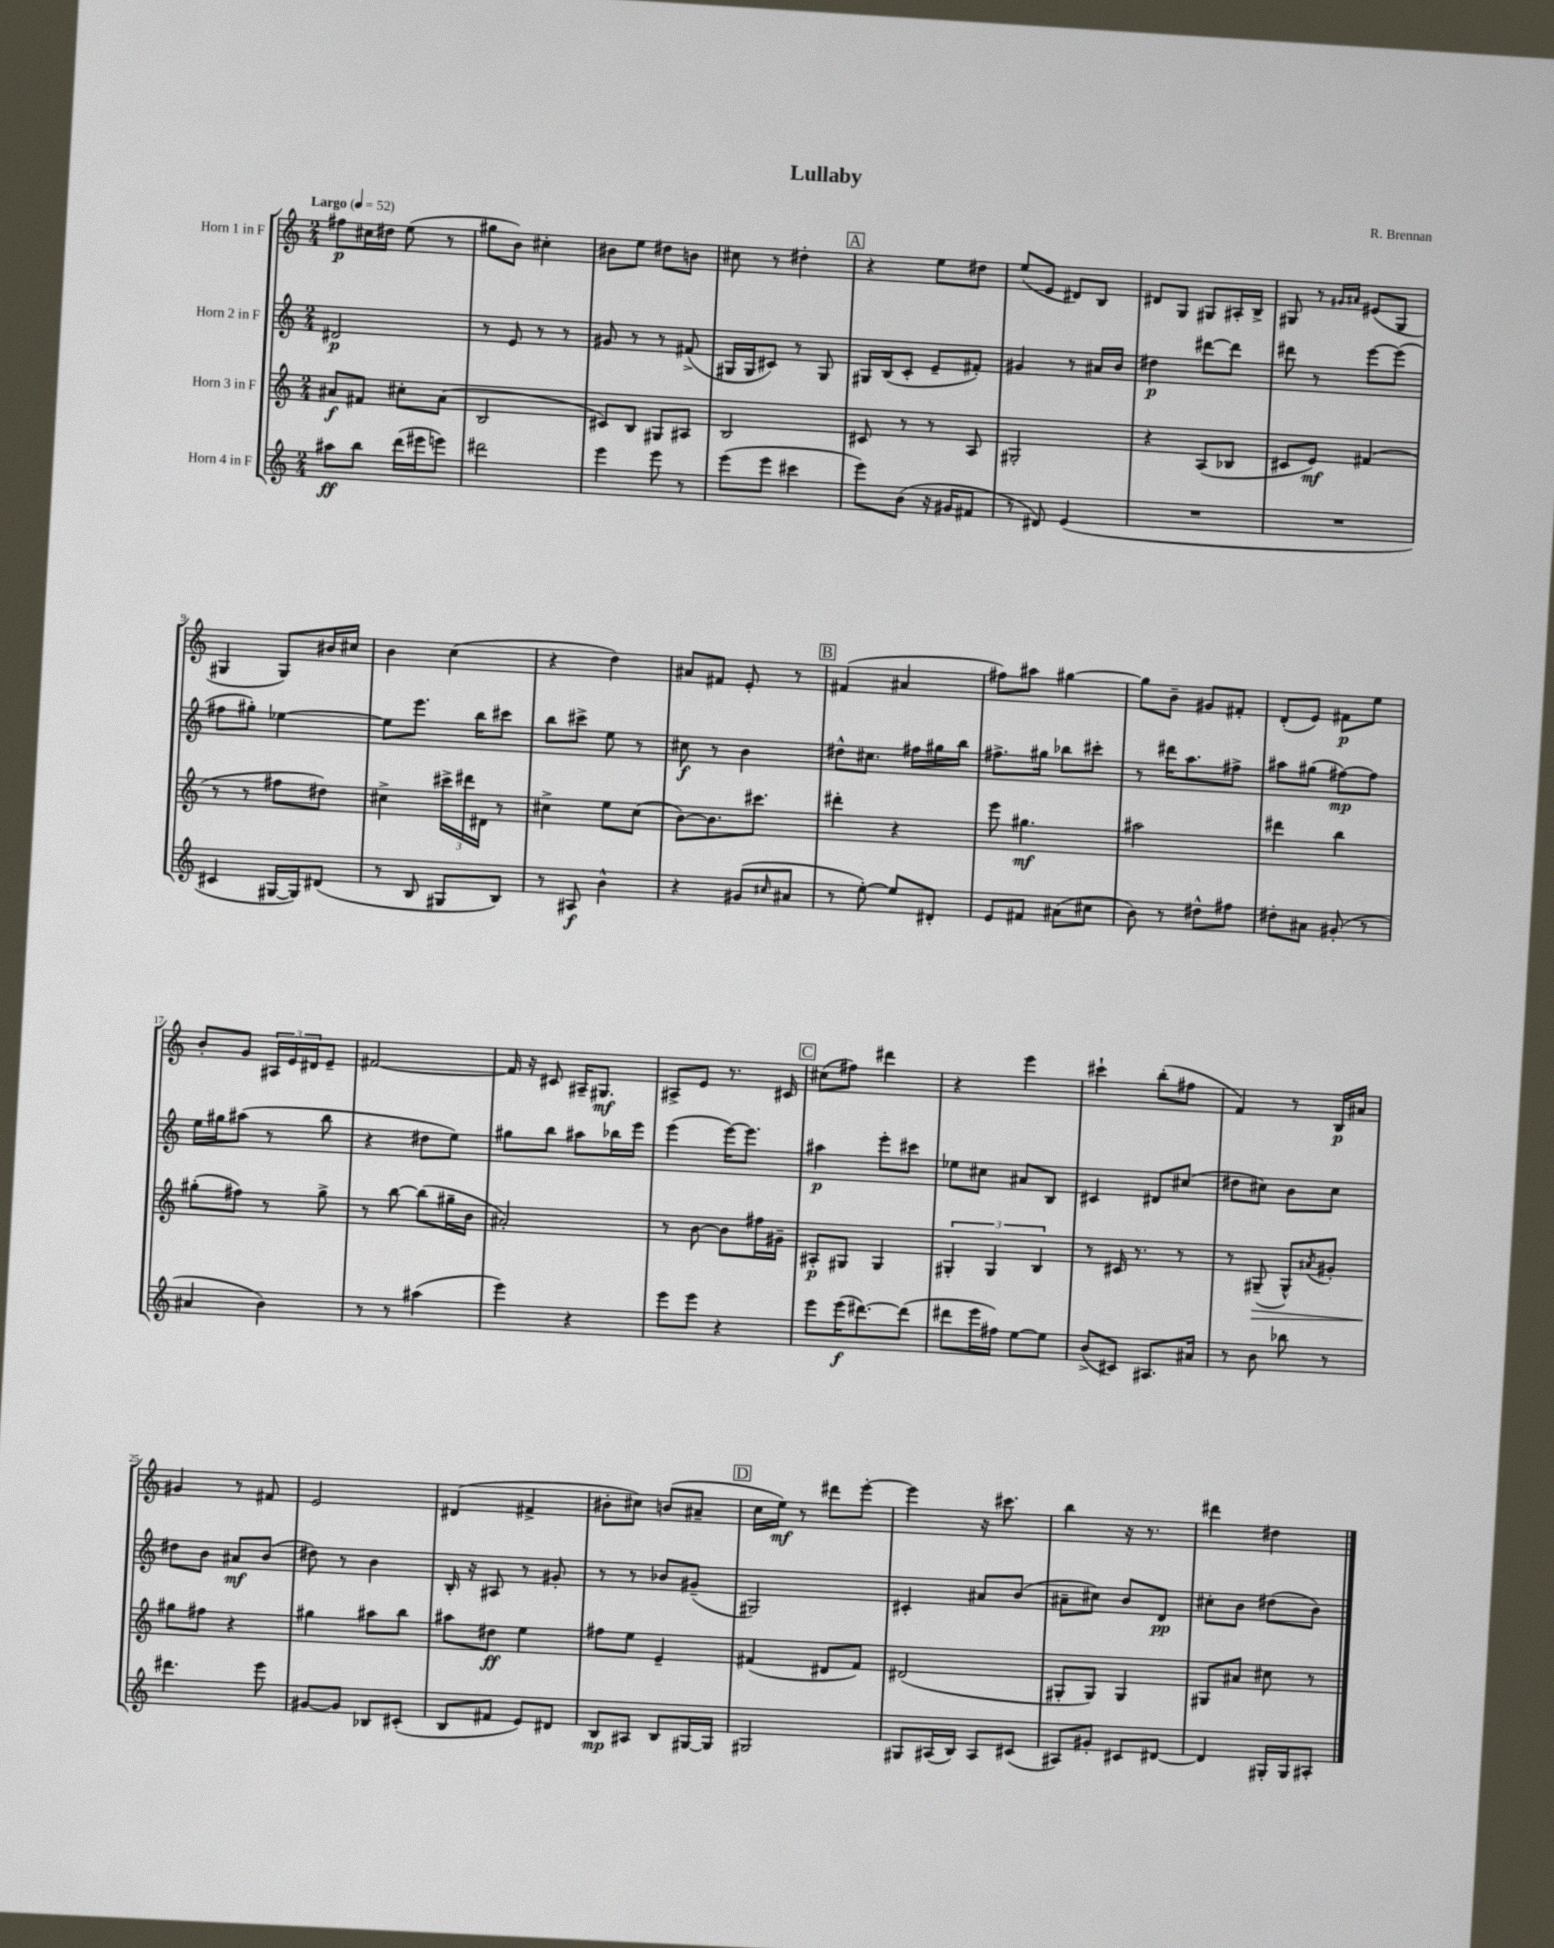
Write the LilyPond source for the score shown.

\header { title = "Lullaby" composer = "R. Brennan" }
<<
\new StaffGroup <<
\new Staff = "s0" \with { instrumentName = "Horn 1 in F" } {
    \clef treble \key c \major \numericTimeSignature \time 2/4 \tempo "Largo" 4 = 52
    fis''8\p cis''16 dis''16 e''8( r8 |
    gis''8 b'8) cis''4-. |
    bis'8 e''8 dis''8 b'8 |
    cis''8 r8 dis''4-. |
    \mark \markup { \box "A" } r4 e''8 dis''8 |
    e''8( e'8 dis'8) b8 |
    dis'8 g8 gis8 ais16-. b16-> |
    gis8 r8 \grace { gis'16 ais'16 } eis'8( gis8 |
    gis4 gis8) bis'16 cis''16 |
    b'4 c''4( |
    r4 d''4) |
    ais'8 fis'8 e'8-. r8 |
    \mark \markup { \box "B" } fis'4( ais'4 |
    fis''8) ais''8 gis''4~ |
    gis''8 b'8-- gis'8 fis'8-. |
    d'8-.( e'8) fis'8\p e''8 |
    b'8-. g'8 \tuplet 3/2 { ais16 e'16 dis'16 } e'8-- |
    fis'2~ |
    fis'16 r16 cis'8 ais16-- gis8.\mf |
    ais8-> e'8 r8. cis'16 |
    \mark \markup { \box "C" } cis''8( fis''8) dis'''4 |
    r4 e'''4 |
    cis'''4-! b''8-.( fis''8 |
    f'4) r8 b16\p ais'16 |
    gis'4 r8 fis'8 |
    e'2 |
    dis'4( fis'4-> |
    bis'8-. cis''8) b'8( ais'8-- |
    \mark \markup { \box "D" } c''16 e''16\mf) r8 dis'''8 e'''8~-. |
    e'''4 r16 cis'''8. |
    b''4 r16 r8. |
    dis'''4 dis''4 \bar "|." |
}
\new Staff = "s1" \with { instrumentName = "Horn 2 in F" } {
    \clef treble \key c \major \numericTimeSignature \time 2/4
    dis'2\p |
    r8 e'8 r8 r8 |
    gis'8 r8 r8 fis'8->( |
    gis16 gis16 cis'8) r8 gis8 |
    \mark \markup { \box "A" } gis16 b16( c'8-. e'8-- fis'8-.) |
    gis'4 r8 ais'16 b'16 |
    dis''4\p dis'''8~ dis'''8 |
    dis'''8 r8 e'''8~ e'''8( |
    fis''8 gis''8-.) ees''4~ |
    ees''8 e'''8. b''16 cis'''8 |
    b''8 cis'''8-> e''8 r8 |
    cis''8\f r8 b'4 |
    \mark \markup { \box "B" } dis''8-^ cis''8. fis''16 gis''16 b''16 |
    fis''8.-> gis''16 bes''8 cis'''8-. |
    r8 dis'''16 a''8. fis''8-> |
    ais''8 gis''8( fis''8~\mp) fis''8 |
    e''16 gis''16 ais''8( r8 b''8 |
    r4 dis''8 e''8) |
    gis''8 b''8 ais''8 bes''16 e'''16 |
    e'''4( e'''16~) e'''8. |
    \mark \markup { \box "C" } ais''4\p e'''8-. cis'''8 |
    ees''8 cis''8 ais'8 b8 |
    cis'4 dis'8 cis''8( |
    dis''8 cis''8) b'8 cis''8 |
    dis''8 b'8 ais'8\mf b'8( |
    dis''8) r8 b'4 |
    b16-. r16 ais8 r8 gis'8-. |
    r8 r8 bes'8 gis'8--( |
    \mark \markup { \box "D" } gis2) |
    cis'4-. ais'8 b'8( |
    ais'8-- cis''8) b'8 d'8\pp |
    cis''8-. b'8 dis''8( b'8) \bar "|." |
}
\new Staff = "s2" \with { instrumentName = "Horn 3 in F" } {
    \clef treble \key c \major \numericTimeSignature \time 2/4
    ais'8\f fis'8 cis''8-. ais'8( |
    b2 |
    cis'8) b8 gis8 ais8 |
    b2 |
    \mark \markup { \box "A" } cis'8 r8 r8 a8 |
    gis2-. |
    r4 a8( bes8 |
    cis'8 e'8\mf) fis'4( |
    r8 r8 fis''8 dis''8) |
    cis''4-> \tuplet 3/2 { cis'''16-> dis'''16 dis'16 } r8 |
    cis''4-> e''8 cis''8( |
    b'8~) b'8. cis'''8. |
    \mark \markup { \box "B" } dis'''4-. r4 |
    e'''8 gis''4.\mf |
    ais''2 |
    dis'''4 b''4 |
    gis''8-.( fis''8) r8 gis''8-> |
    r8 b''8~ b''8( gis''16-- b'16 |
    ais'2-.) |
    r8 b'8~ b'8 fis''16 gis'16-- |
    \mark \markup { \box "C" } ais8-.\p gis8 gis4 |
    \tuplet 3/2 { gis4-. gis4 b4 } |
    r8 cis'16 r8. r8 |
    r8 gis8--\>( gis8-^) \acciaccatura { ais'8 } gis'8-. |
    gis''8\! fis''8 r4 |
    gis''4 ais''8 b''8 |
    ais''8 dis''8\ff e''4 |
    fis''8 e''8 e'4-- |
    \mark \markup { \box "D" } fis'4( dis'8 fis'8) |
    dis'2( |
    gis8-. gis8) gis4 |
    gis8 ais'8 cis''8 r8 \bar "|." |
}
\new Staff = "s3" \with { instrumentName = "Horn 4 in F" } {
    \clef treble \key c \major \numericTimeSignature \time 2/4
    ais''8\ff b''8 d'''16( eis'''16 e'''8) |
    dis'''2 |
    e'''4 e'''8 r8 |
    e'''8( e'''8 cis'''4 |
    \mark \markup { \box "A" } e'''8) b'8( r16 gis'16 fis'8 |
    r8 dis'8) e'4( |
    R2 |
    R2 |
    cis'4 gis16~ gis16) dis'8( |
    r8 b8 gis8 b8) |
    r8 ais8\f b'4-^ |
    r4 gis'8( \grace { cis''16 } ais'8 |
    \mark \markup { \box "B" } r8 e''8~-.) e''8 dis'8-. |
    e'8 fis'8 ais'8( cis''8 |
    b'8) r8 dis''8-^ fis''8 |
    dis''8-. ais'8 gis'8-.( r8 |
    ais'4 b'4) |
    r8 r8 ais''4( |
    e'''4) r4 |
    e'''8 e'''8 r4 |
    \mark \markup { \box "C" } e'''8 e'''16\f( dis'''8.~) dis'''8( |
    dis'''8 e'''16 fis''16) e''8~ e''8 |
    b'8->( cis'8) ais8. ais'16 |
    r8 b'8 bes''8 r8 |
    dis'''4. e'''8 |
    gis'8~ gis'8 bes8 cis'8-.( |
    b8 fis'8 e'8) dis'8 |
    b8\mp ais8 b8 gis16~ gis16 |
    \mark \markup { \box "D" } gis2 |
    gis8 ais16( b16) ais8 cis'8( |
    ais8) gis'8-. cis'8 dis'8~ |
    dis'4 gis16-. gis16 ais8-. \bar "|." |
}
>>
>>
